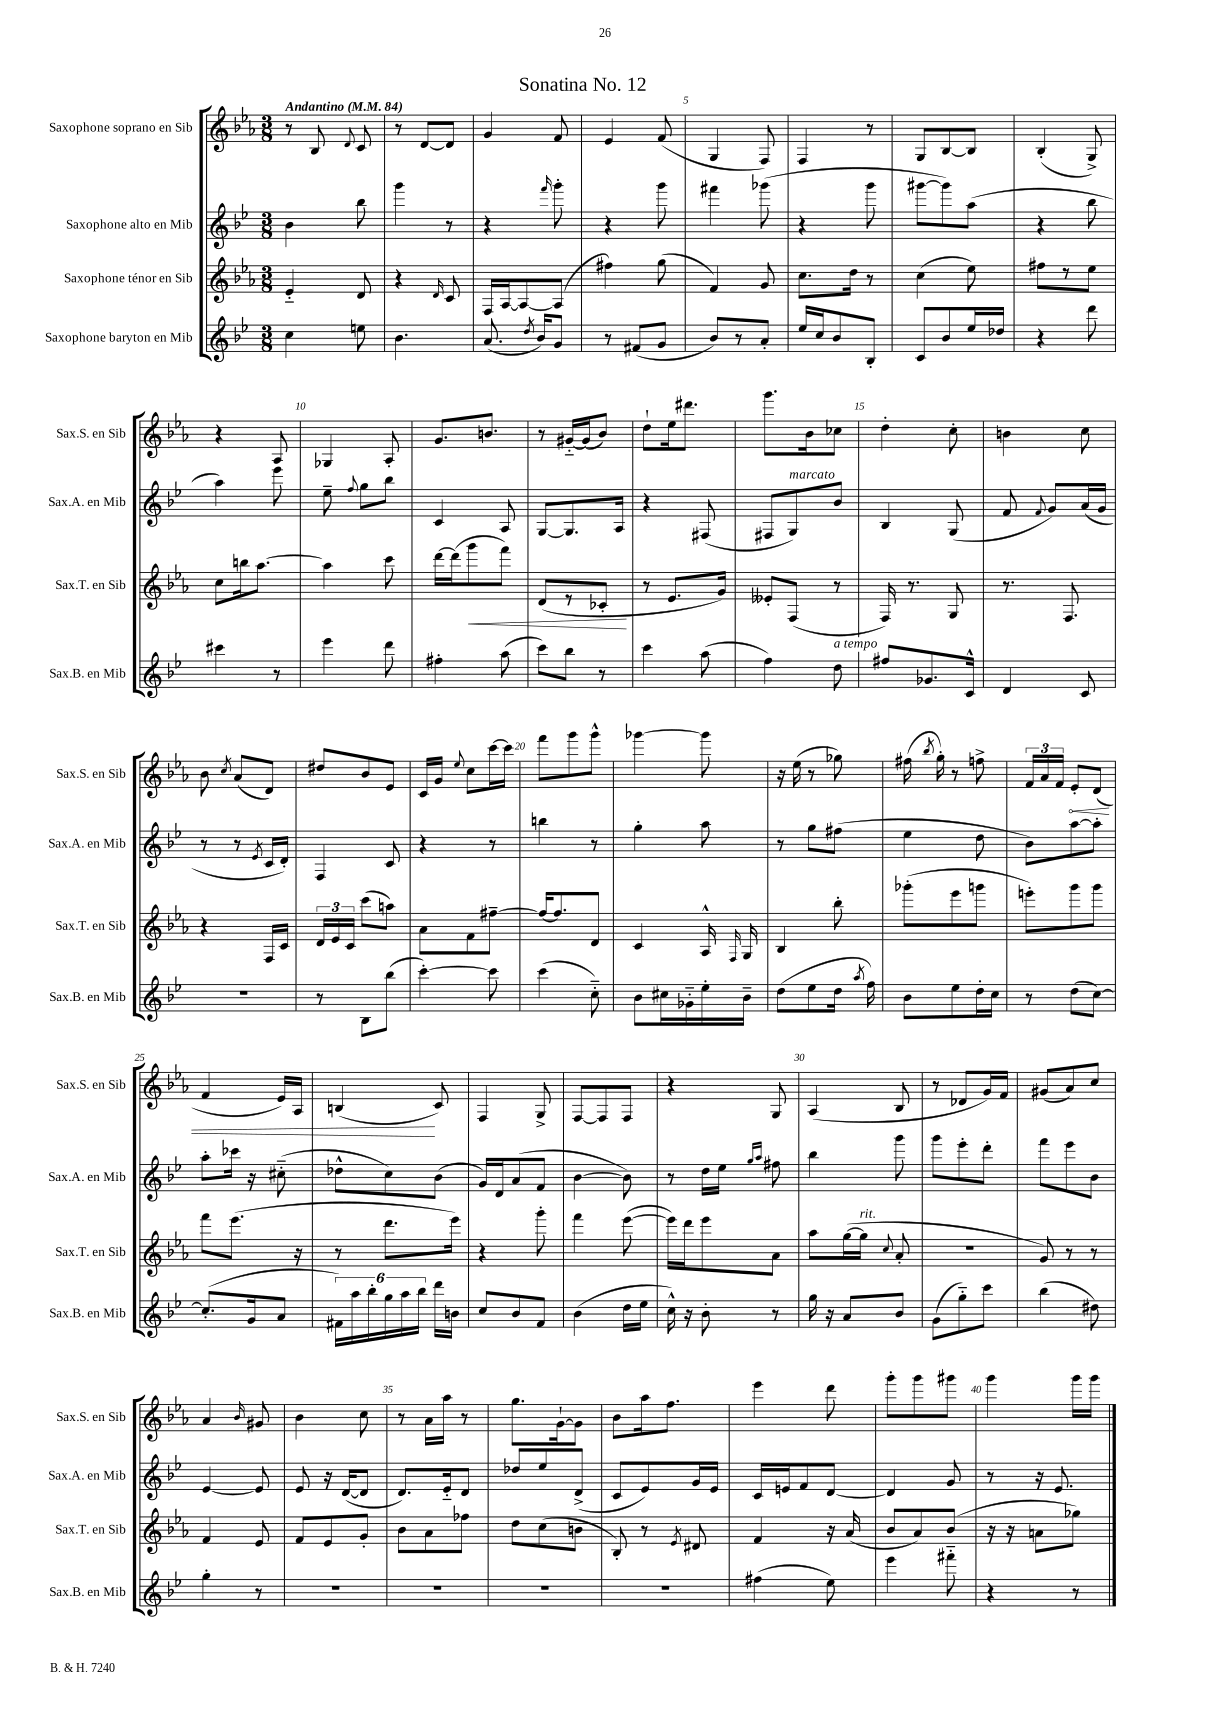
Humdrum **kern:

**kern	**kern	**dynam	**kern	**kern	**dynam
*part4	*part3	*part3	*part2	*part1	*part1
*staff4	*staff3	*staff3	*staff2	*staff1	*staff1
*I"Saxophone baryton en Mib	*I"Saxophone ténor en Sib	*	*I"Saxophone alto en Mib	*I"Saxophone soprano en Sib	*
*I'Sax.B. en Mib	*I'Sax.T. en Sib	*	*I'Sax.A. en Mib	*I'Sax.S. en Sib	*
*clefG2	*clefG2	*	*clefG2	*clefG2	*
*k[b-e-]	*k[b-e-a-]	*	*k[b-e-]	*k[b-e-a-]	*
*M3/8	*M3/8	*	*M3/8	*M3/8	*
*MM84	*MM84	*	*MM84	*MM84	*
=1	=1	=1	=1	=1	=1
!	!	!	!	!LO:TX:a:B:t=Andantino	!
4cc\	4e-/	.	4b-\	8r	.
.	.	.	.	8B-/	.
.	.	.	.	8qqd/	.
8een\	8d/	.	8bb-\	8c/	.
=2	=2	=2	=2	=2	=2
4.b-\	4r	.	4ggg\	8r	.
.	.	.	.	[8d/L	.
.	16qqd/	.	.	.	.
.	8c/	.	8r	8d/J]	.
=3	=3	=3	=3	=3	=3
(8.a/	16F/LL	.	4r	4g/	.
.	[16A-/J	.	.	.	.
.	8A-/_	.	.	.	.
8qdd/	.	.	.	.	.
16b-/KL)	.	.	.	.	.
.	.	.	16qqfff/	.	.
8g/J	(8A-/J]	.	8ggg'\	8f/	.
=4	=4	=4	=4	=4	=4
8r	4ff#X\)	.	4r	4e-/	.
(8f#X/L	.	.	.	.	.
8g/J	(8gg\	.	8ggg\	(8f/	.
=5	=5	=5	=5	=5	=5
8b-/L)	4f/)	.	4fff#X\	4G/	.
8r	.	.	.	.	.
8a'/J	8g/	.	(8ggg-X\	8F/)	.
=6	=6	=6	=6	=6	=6
16ee-/LL	8.cc\L	.	4r	4F/	.
16cc/J	.	.	.	.	.
8b-/	.	.	.	.	.
.	16dd\Jk	.	.	.	.
8B-'/J	8r	.	8ggg\	8r	.
=7	=7	=7	=7	=7	=7
8c/L	(4cc\	.	[8ggg#X\L	8G/L	.
8b-/	.	.	8ggg#\])	[8B-/	.
16ee-/L	8ee-\)	.	(8aa\J	8B-/J]	.
16dd-X/JJ	.	.	.	.	.
=8	=8	=8	=8	=8	=8
4r	8ff#X\L	.	4r	(4B-'/	.
.	8r	.	.	.	.
8ddd\	8ee-\J	.	8bb-\	8G^/)	.
!!LO:LB:g=z
=9	=9	=9	=9	=9	=9
4ccc#X\	8cc\L	.	4aa\)	4r	.
.	16bbn\k	.	.	.	.
.	[8.aa-\J	.	.	.	.
8r	.	.	8eee-\	8A-/	.
=10	=10	=10	=10	=10	=10
4eee-\	4aa-\]	.	8ee-~\	4G-X/	.
.	.	.	8qqff/	.	.
.	.	.	8gg\L	.	.
8ddd\	8ccc\	.	8bb-\J	8A-'/	.
=11	=11	=11	=11	=11	=11
4ff#X'\	[16ddd\LL	.	4c/	8.g/L	.
.	(16ddd\J]	.	.	.	.
!	!	!LO:HP:b	!	!	!
.	8ggg\	<	.	.	.
.	.	.	.	8.bn/J	.
(8aa\	8fff\J)	.	8A/	.	.
=12	=12	=12	=12	=12	=12
8ccc\L)	(8d/L	.	[8G/L	8r	.
8bb-\J	8r	.	8.G/]	[16g#X/LL	.
.	.	.	.	(16g#/J]	.
8r	8c-X'/J	.	.	8b-/J)	.
.	.	.	16A/Jk	.	.
.	.	[	.	.	.
=13	=13	=13	=13	=13	=13
4ccc\	8r	.	4r	8dd`\L	.
.	8.e-/L	.	.	16ee-\k	.
.	.	.	.	8.ddd#X\J	.
(8aa\	.	.	(8F#X/	.	.
.	16g/Jk)	.	.	.	.
=14	=14	=14	=14	=14	=14
4ff\)	8e--X'/L	.	8F#X/L	8.ggg\L	.
!	!	!	!LO:TX:a:i:t=marcato	!	!
.	(8F/J	.	8G/)	.	.
.	.	.	.	16b-\k	.
!LO:TX:a:i:t=a tempo	!	!	!	!	!
8dd\	8r	.	8b-/J	8cc-X\J	.
=15	=15	=15	=15	=15	=15
8ff#X/L	16F/)	.	4B-/	4dd'\	.
.	8.r	.	.	.	.
8.g-X/	.	.	.	.	.
.	8G/	.	(8G/	8cc'\	.
16c^^/Jk	.	.	.	.	.
=16	=16	=16	=16	=16	=16
4d/	8.r	.	8f/	4bn\	.
.	.	.	8qqf/	.	.
.	.	.	8g/L)	.	.
.	8.F/	.	.	.	.
8c/	.	.	(16a/L	8cc\	.
.	.	.	16g/JJ	.	.
!!LO:LB:g=z
=17	=17	=17	=17	=17	=17
4.r	4r	.	8r	8b-\	.
.	.	.	.	8qcc/	.
.	.	.	8r	(8a-/L	.
.	.	.	8qe-/	.	.
.	16F/LL	.	16c/LL	8d/J)	.
.	16c/JJ	.	16d'/JJ)	.	.
=18	=18	=18	=18	=18	=18
8r	24d/LL	.	4F/	8dd#X/L	.
.	24e-/	.	.	.	.
.	24c/JJ	.	.	.	.
8B-\L	(8ccc\L	.	.	8b-/	.
(8bb-\J	8aan\J)	.	8c/	8e-/J	.
=19	=19	=19	=19	=19	=19
[4ccc'\)	8a-\L	.	4r	16c/LL	.
.	.	.	.	16g/JJ	.
.	.	.	.	8qqee-/	.
.	8f\	.	.	8cc\L	.
8ccc\]	[8ff#X~\J	.	8r	[16ccc\L	.
.	.	.	.	16ccc\JJ]	.
=20	=20	=20	=20	=20	=20
(4ccc\	16ff#/KL_	.	4bbn\	8fff\L	.
.	8.ff#/]	.	.	.	.
.	.	.	.	8ggg\	.
8cc\)	8d/J	.	8r	8ggg^^\J	.
=21	=21	=21	=21	=21	=21
8b-\L	4c/	.	4gg'\	[4ggg-X\	.
16cc#X\L	.	.	.	.	.
16g-X\	.	.	.	.	.
16ee-'\	16A-^^/	.	8aa\	8ggg-\]	.
.	16qqF/	.	.	.	.
16b-~\JJ	16G/	.	.	.	.
=22	=22	=22	=22	=22	=22
(8dd\L	4B-/	.	8r	16r	.
.	.	.	.	(16ee-\	.
8ee-\	.	.	8gg\L	8r	.
16dd\Jk	8bb-'\	.	(8ff#X\J	8gg-X\)	.
8qaa/	.	.	.	.	.
16ff\)	.	.	.	.	.
=23	=23	=23	=23	=23	=23
8b-\L	(8ggg-X'\L	.	4ee-\	(16ff#X\	.
.	.	.	.	8qbb-/	.
.	.	.	.	16gg'\)	.
8ee-\	8eee-\	.	.	8r	.
16dd'\L	8gggn\J	.	8dd\	8ffn^\	.
16cc\JJ	.	.	.	.	.
=24	=24	=24	=24	=24	=24
8r	8eeen'\L)	.	8b-\L)	24f/LL	.
.	.	.	.	24a-/	.
.	.	.	.	24f/JJ	.
!	!	!	!	!	!LO:HP:b
(8dd\L	8ggg\	.	[8aa\	8e-'/L	<
[8cc\J)	8ggg\J	.	8aa'\J]	(8d/J	.
!!LO:LB:g=z
=25	=25	=25	=25	=25	=25
(8.cc'/L]	8fff\L	.	8aa'\L	4f/	.
.	(8.eee-\J	.	16ccc-X\Jk	.	.
16g/k	.	.	16r	.	.
8a/J	.	.	(8cc#X\	16e-/LL)	.
.	16r	.	.	16A-/JJ	.
=26	=26	=26	=26	=26	=26
24f#X\LL)	8r	.	8dd-X^^\L	(4Bn/	.
24aa\	.	.	.	.	.
24bb-'\	.	.	.	.	.
24gg\	8.ddd\L	.	8cc\)	.	.
24aa\	.	.	.	.	.
24bb-\JJ	.	.	.	.	.
16ddd\LL	.	.	(8b-\J	8c/)	[
16bn\JJ	16eee-\Jk)	.	.	.	.
=27	=27	=27	=27	=27	=27
8cc/L	4r	.	16g/LL)	4F/	.
.	.	.	16d/J	.	.
8b-/	.	.	(8a/	.	.
8f/J	8ggg'\	.	8f/J	8G^/	.
=28	=28	=28	=28	=28	=28
(4b-\	4fff\	.	[4b-\	[8F/L	.
.	.	.	.	8F/]	.
16dd\LL	([8eee-\	.	8b-\])	8F/J	.
16ee-\JJ	.	.	.	.	.
=29	=29	=29	=29	=29	=29
16cc^^\)	16eee-\LL])	.	8r	4r	.
16r	16ddd\J	.	.	.	.
8b-'\	8eee-\	.	16dd\LL	.	.
.	.	.	16ee-\JJ	.	.
.	.	.	16qqgg/LL	.	.
.	.	.	16qqaa/JJ	.	.
8r	8a-\J	.	8ff#X\	8G/	.
=30	=30	=30	=30	=30	=30
16gg\	8aa-\L	.	4bb-\	(4A-/	.
16r	.	.	.	.	.
8a/L	([16gg\L	.	.	.	.
!	!LO:TX:a:i:t=rit.	!	!	!	!
.	16gg\JJ]	.	.	.	.
.	8qqcc/	.	.	.	.
8b-/J	8a-'/	.	8ggg\	8B-/	.
=31	=31	=31	=31	=31	=31
(8g\L	4.r	.	8ggg\L	8r	.
8gg\)	.	.	8eee-'\	8d-X/L	.
8ccc\J	.	.	8ddd'\J	16g/L)	.
.	.	.	.	16f/JJ	.
=32	=32	=32	=32	=32	=32
(4bb-\	8g/)	.	8fff\L	(8g#X/L	.
.	8r	.	8eee-\	8a-/)	.
8dd#X\)	8r	.	8b-\J	8cc/J	.
!!LO:LB:g=z
=33	=33	=33	=33	=33	=33
4gg'\	4f/	.	[4e-/	4a-/	.
.	.	.	.	16qqb-/	.
8r	8e-/	.	8e-/]	8g#X/	.
=34	=34	=34	=34	=34	=34
4.r	8f/L	.	8e-/	4b-\	.
.	8e-/	.	16r	.	.
.	.	.	([16d/KL	.	.
.	8g'/J	.	8d/J]	8cc\	.
=35	=35	=35	=35	=35	=35
4.r	8b-\L	.	8.d/L)	8r	.
.	8a-\	.	.	16a-\LL	.
.	.	.	16e-/k	16aa-\JJ	.
.	8ff-X\J	.	8d/J	8r	.
=36	=36	=36	=36	=36	=36
4.r	8dd\L	.	8dd-X/L	8.gg\L	.
.	(8cc\	.	8ee-/	.	.
.	.	.	.	[16g`\k	.
.	8bn\J	.	(8d^/J	8g\J]	.
=37	=37	=37	=37	=37	=37
4.r	8B-'/)	.	8c/L	8b-\L	.
.	8r	.	8e-/)	16aa-\k	.
.	.	.	.	8.ff\J	.
.	8qe-/	.	.	.	.
.	8d#X/	.	16g/L	.	.
.	.	.	16e-/JJ	.	.
=38	=38	=38	=38	=38	=38
(4ff#X\	4f/	.	16c/LL	4eee-\	.
.	.	.	16en/J	.	.
.	.	.	8f/	.	.
8ee-\)	16r	.	[8d/J	8ddd\	.
.	(16a-/	.	.	.	.
=39	=39	=39	=39	=39	=39
4eee-\	8b-/L	.	4d/]	8ggg'\L	.
.	8a-/)	.	.	8ggg\	.
8fff#X\	(8b-/J	.	8g/	8ggg#X\J	.
=40	=40	=40	=40	=40	=40
4r	16r	.	8r	4ggg\	.
.	16r	.	.	.	.
.	8an\L	.	16r	.	.
.	.	.	8.e-/	.	.
8r	8gg-X\J)	.	.	16ggg\LL	.
.	.	.	.	16ggg\JJ	.
==	==	==	==	==	==
*-	*-	*-	*-	*-	*-
